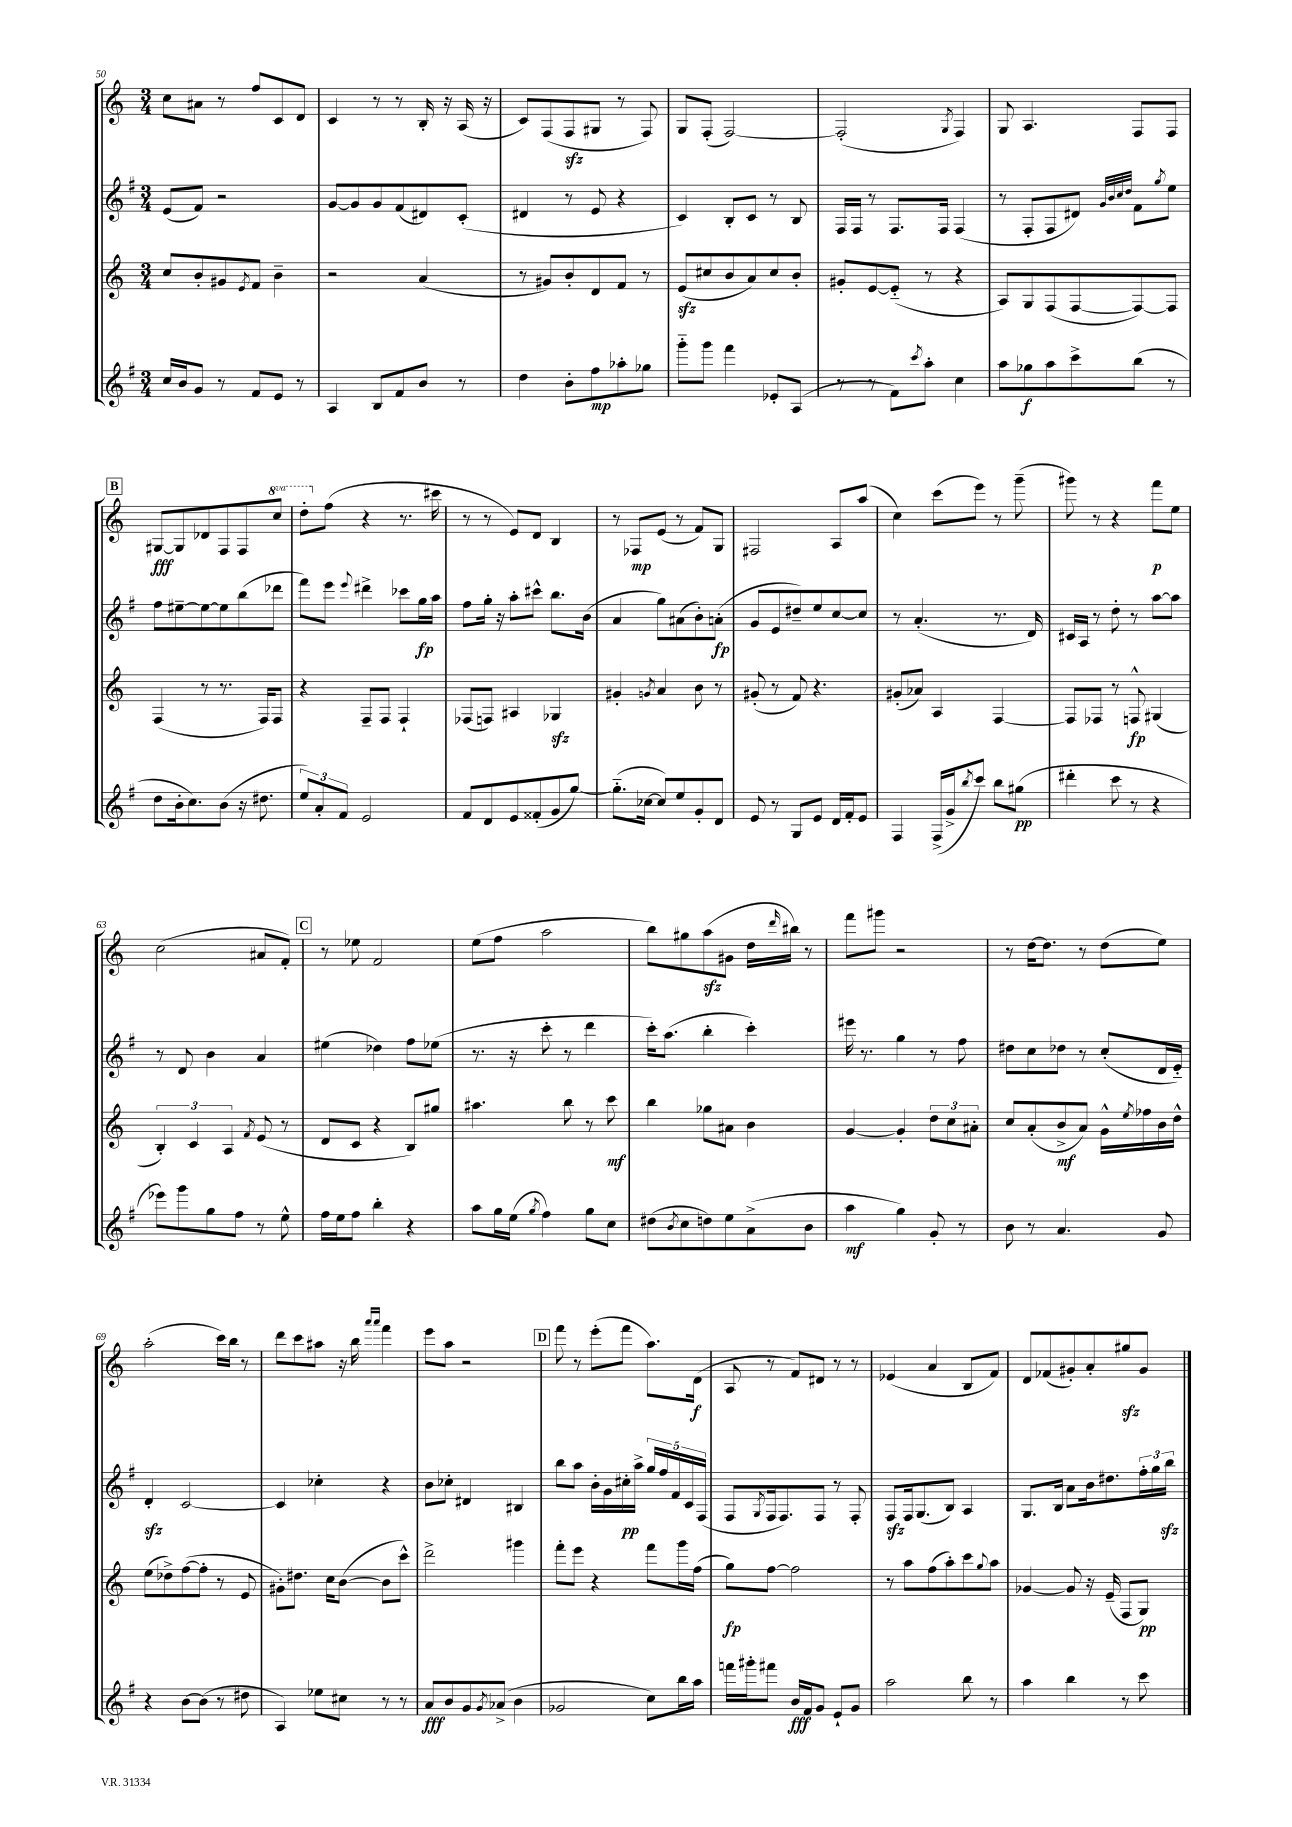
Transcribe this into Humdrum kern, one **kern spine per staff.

**kern	**kern	**kern	**kern
*staff4	*staff3	*staff2	*staff1
*clefG2	*clefG2	*clefG2	*clefG2
*k[f#]	*k[]	*k[f#]	*k[]
*M3/4	*M3/4	*M3/4	*M3/4
16cc	8cc	(8e	8cc
16b	.	.	.
8g	8b'	8f#)	8a#
8r	8g#	2r	8r
.	8qe	.	.
8f#	8f	.	8ff
8e	4b~	.	8c
8r	.	.	8d
=	=	=	=
4A	2r	[8g	4c
.	.	8g]	.
8B	.	8g	8r
8f#	.	(8f#	8r
8b	(4a	8d#)	16B'
.	.	.	16r
8r	.	(8c'	(16A
.	.	.	16r
=	=	=	=
4dd	8r	4d#	8c)
.	8g#)	.	(8F
8b'	8b'	8r	8F
8ff#	8d	8e	8G#
8aa-'	8f	4r	8r
8gg-	8r	.	8F)
=	=	=	=
8ggg'~	(8e	4c)	8G
8ggg	8cc#	.	(8F'
4fff#	8b	8B'	[2F)
.	8a)	8c	.
8e-'	8cc#	8r	.
(8A	8b'	8B	.
=	=	=	=
8r	8g#'	16F#	(2F']
.	.	16F#	.
8r	[8e	8r	.
8f#)	(8e'~]	8.F#	.
8qccc	.	.	.
8aa'	8r	.	.
.	.	16F#	.
.	.	.	8qG
4cc	4r	(4F#	4F)
=	=	=	=
8aa	8A)	8r	8G
8gg-	8G	8F#'	4.A
8aa	(8F	8F#	.
8ccc^	[8F	8d#)	.
.	.	32qqg	.
.	.	32qqb	.
.	.	32qqcc	.
.	.	32qqdd	.
(8bb	8F_)	8f#	8F
.	.	8qgg	.
8r	8F]	8ee	8F
=	=	=	=
8dd	(4F	8ff#	[8G#
16b'	.	[8ee#~	8G#]
8.cc)	.	.	.
.	8r	8ee#_	8d-
(8b	8.r	8ee#]	8F
16r	.	(8bb	8F
8.dd#	16F)	.	.
.	8F	8ddd-	8ccc
=	=	=	=
12ee)	4r	8fff#)	8ddd'
12a'	.	.	.
.	.	8eee	(8ff
12f#	.	.	.
.	.	8qqeee	.
2e	8F~	4ddd#^	4r
.	8F	.	.
.	4F`	8ccc-	8.r
.	.	16gg	.
.	.	16aa	16ccc#
=	=	=	=
8f#	(8F-	8ff#	8r
8d	8F)	16gg'	8r
.	.	16r	.
8e	4A#	8aa'	8e)
(8f##'	.	8ccc#^^	8d
8g	4G-	8.bb	4B
[8gg)	.	.	.
.	.	(16b	.
=	=	=	=
(8.gg'~]	4g#'	4a	8r
.	.	.	8F-
[16cc-	.	.	.
.	8qg	.	.
8cc-])	4a	8gg)	(8e
8ee	.	(8a#	8r
8g'	8b	8b')	8f)
8d	8r	(8a'	8G
=	=	=	=
8e	(8g#'	8g	2F#
8r	8r	8e	.
8G	8f)	8dd#~)	.
8e	4.r	8ee	.
16d	.	[8cc	8A
16f#'	.	.	.
8e	.	8cc]	(8aa
=	=	=	=
4F#	(8g#'	8r	4cc)
.	8a-)	(4.a'	.
(16F#^	4A	.	(8ccc
16g^	.	.	.
8qbb	.	.	.
8ccc)	.	.	8eee)
8bb	[4F	8.r	8r
(8gg#	.	.	(8ggg~
.	.	16d)	.
=	=	=	=
4ddd#'	8F]	16c#	8ggg#)
.	.	16A	.
.	8F-	8r	8r
8ccc	8r	8dd'	4r
8r	8F^^	8r	.
4r	(4G#	[8aa	8fff
.	.	8aa]	8ee
=	=	=	=
8eee-)	6B')	8r	(2cc
8ggg	.	8d	.
.	6c	.	.
8gg	.	4b	.
.	6A	.	.
8ff#	.	.	.
.	8qf	.	.
8r	(8e	4a	8a#
8ee^^	8r	.	8f')
=	=	=	=
16ff#	8d	(4ee#	8r
16ee	.	.	.
8ff#	8c	.	8ee-
4bb'	4r	4dd-)	2f
4r	8B)	8ff#	.
.	8gg#	(8ee-	.
=	=	=	=
8aa	4.aa#	8.r	(8ee
16gg	.	.	8ff
(16ee	.	16r	.
8qgg	.	.	.
4ff#)	.	8ccc'	2aa
.	8bb	8r	.
8gg	8r	4ddd	.
8cc	8ccc	.	.
=	=	=	=
(8dd#	4bb	16ccc')	8bb)
.	.	(8.aa	.
8qb	.	.	.
8cc	.	.	8gg#
8dd)	8gg-	4bb'	(8aa
8ee	8a#	.	8g#
(8a^	4b	4ccc')	16dd
.	.	.	16qqddd
.	.	.	16bb#)
8b	.	.	8r
=	=	=	=
4aa	[4g	16eee#	8fff
.	.	8.r	.
.	.	.	8ggg#
4gg)	4g']	4gg	2r
8g'	12dd	8r	.
.	12cc	.	.
8r	.	8ff#	.
.	12a#'	.	.
=	=	=	=
8b	8cc	8dd#	8r
8r	(8a'	8cc	[16dd
.	.	.	8.dd]
4.a	8b^	8dd-	.
.	8a)	8r	8r
.	16g^^	(8cc'	(8dd
.	8qee	.	.
.	16ff-	.	.
8g	16b	16d	8ee)
.	16dd^^	16e'~)	.
=	=	=	=
4r	(8ee	4d'	(2aa'
.	8dd-^)	.	.
[8b	([8ff	[2c	.
(8b]	8ff']	.	.
8r	8r	.	16ccc)
.	.	.	16bb
8dd#	8e	.	8r
=	=	=	=
4A)	8g#')	4c]	8ddd
.	8.dd#	.	8ccc
8ee-	.	4cc-'	8aa#
.	16cc	.	.
8cc#	([8b	.	16r
.	.	.	16bb
.	.	.	16qqaaa
.	.	.	16qqaaa
8r	8b]	4r	4fff
8r	8ccc^^)	.	.
=	=	=	=
8a	2ddd^	8b	8eee
8b	.	8cc-'	8aa
8g	.	4d#	2r
8qg	.	.	.
(8a-^	.	.	.
4b	4ggg#	4B#	.
=	=	=	=
2g-	8fff'	8bb	8fff
.	8eee	8aa	8r
.	4r	16b'	(8eee'
.	.	16g	.
.	.	16cc#'	8fff
.	.	16aa^	.
8cc)	8fff	20gg	8.aa)
.	.	20ff#	.
.	.	20f#	.
16bb	16ggg	.	.
.	.	20c	.
16aa	(16ff	.	(16d
.	.	(20F#	.
=	=	=	=
16fff	8gg)	8F#	8A
16ggg#'	.	.	.
.	.	8qG	.
8fff#	[8ff	16F#	8r
.	.	8.F#)	.
16b	2ff]	.	8f)
16f#	.	.	.
8g	.	8F#	8d#
8e`	.	8r	8r
8g	.	8F#'	8r
=	=	=	=
2aa	8r	8F#	(4e-
.	8aa	16F#	.
.	.	(8.G	.
.	(8ff	.	4a
.	8aa')	8B)	.
8bb	8ccc	4A	8B
.	8qqgg	.	.
8r	8aa	.	8f)
=	=	=	=
4aa	[4g-	8.G	8d
.	.	.	(8f-
.	.	16B	.
4bb	8g-]	8a	8g#')
.	16r	16b	8a'
.	(16e~	8.dd#	.
8r	8F	.	8gg#
8ccc	8G)	24ff#'	8g#
.	.	24gg	.
.	.	24bb	.
==	==	==	==
*-	*-	*-	*-
